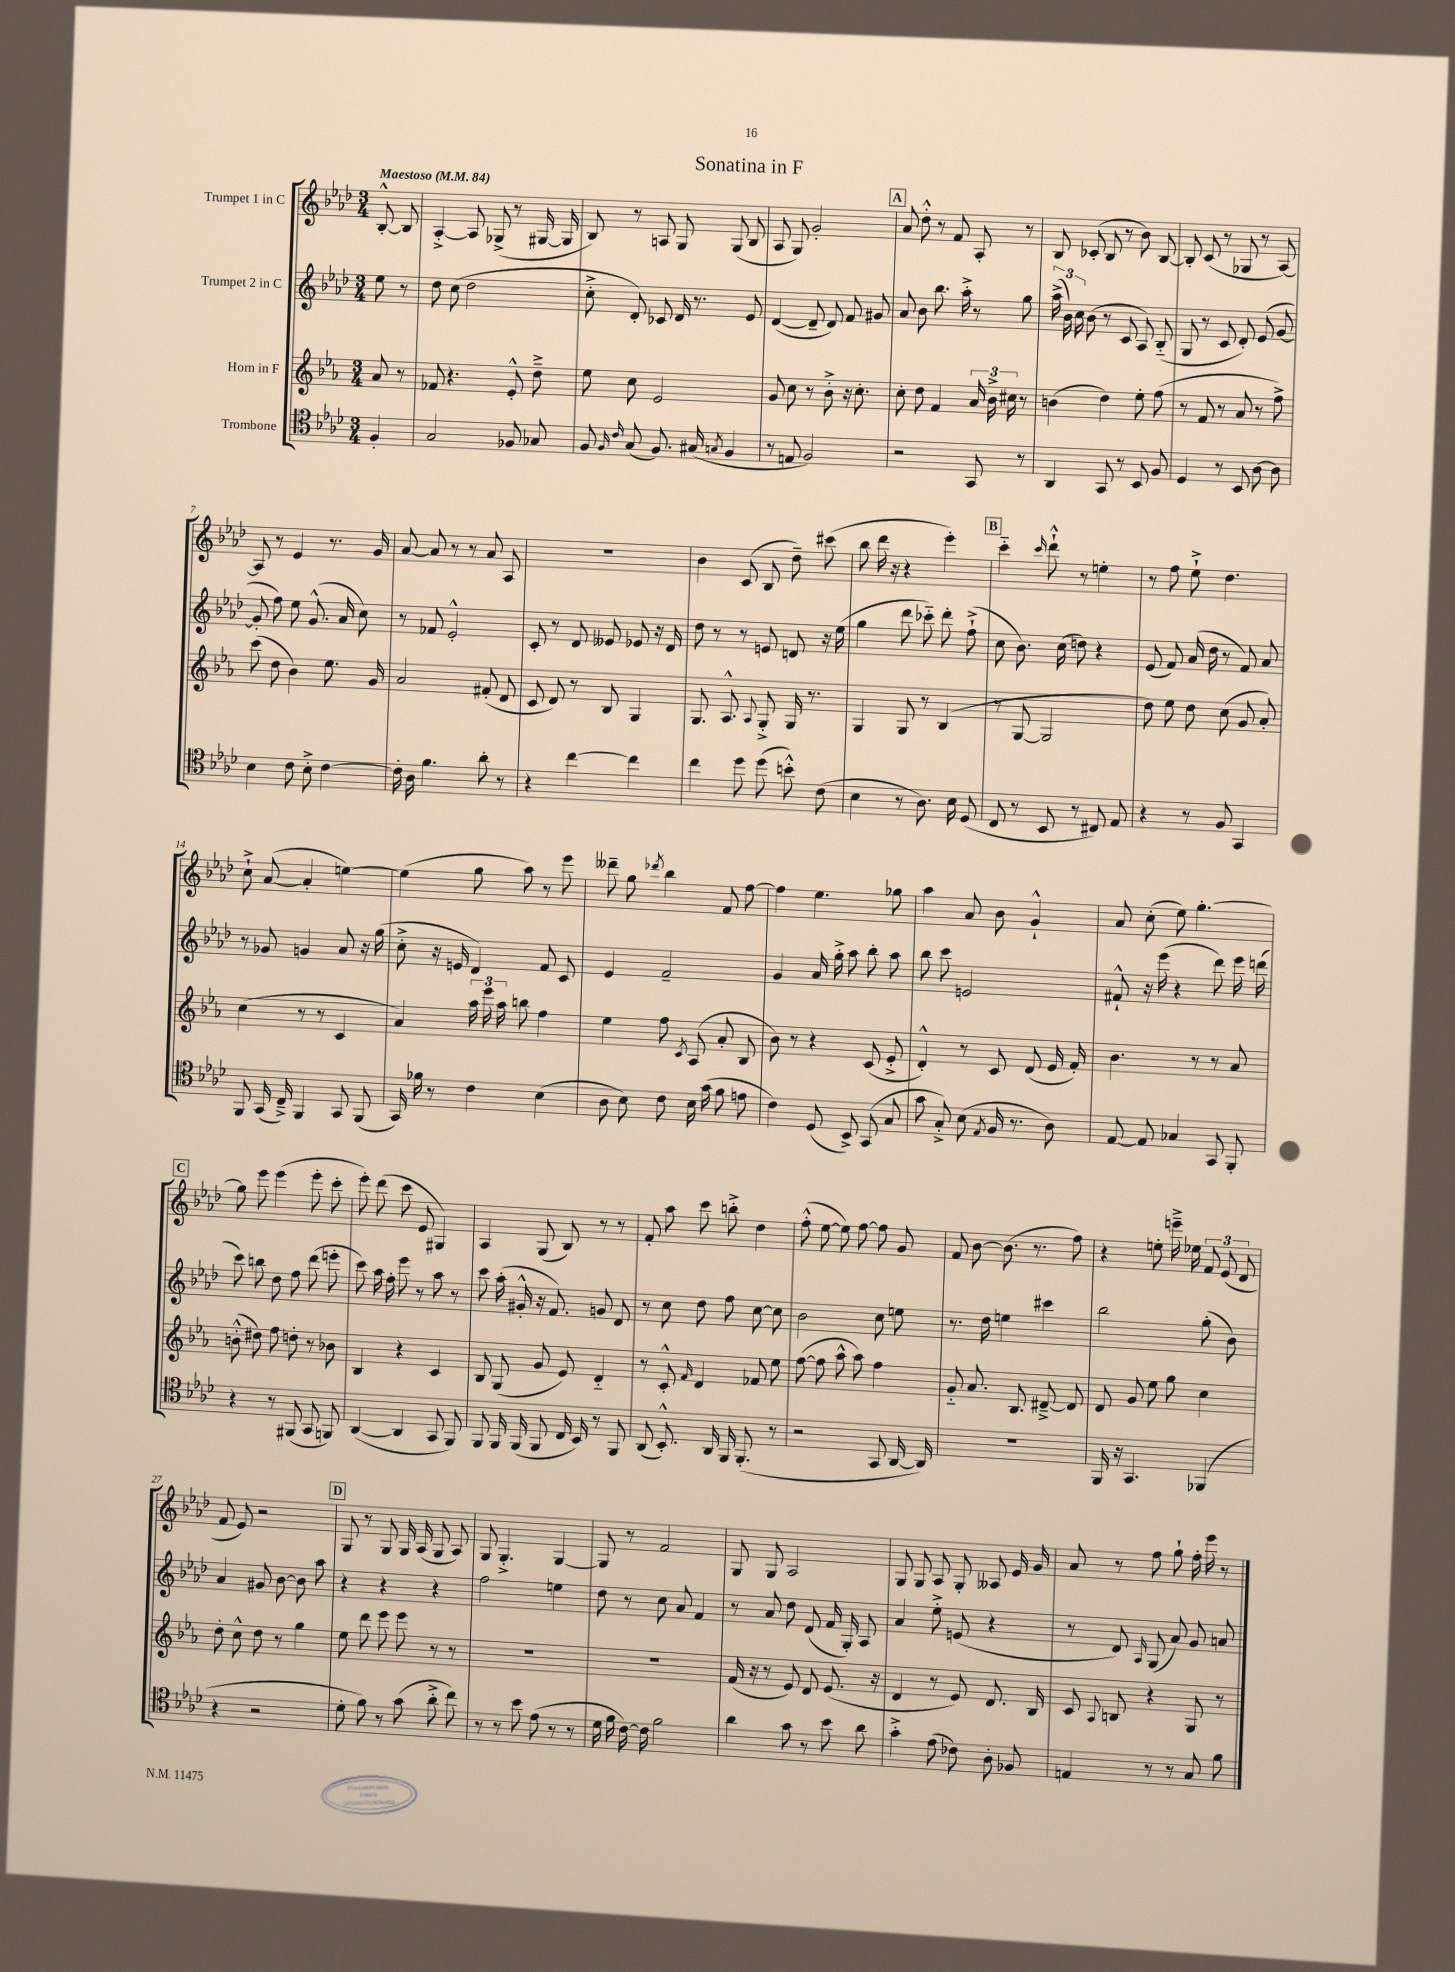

**kern	**kern	**kern	**kern
*staff4	*staff3	*staff2	*staff1
*clefC4	*clefG2	*clefG2	*clefG2
*k[b-e-a-d-]	*k[b-e-a-]	*k[b-e-a-d-]	*k[b-e-a-d-]
*M3/4	*M3/4	*M3/4	*M3/4
*MM84	*MM84	*MM84	*MM84
4F'/	8a-/	8ee-\	[8B-'^^/
.	8r	8r	8B-/]
=	=	=	=
2G/	8f-/	8dd-\	[4A-'^/
.	4.r	(8cc\	.
.	.	2dd-\	8A-/]
.	.	.	(8G-^/
8F-/	8e-'^^/	.	8r
8G-/	8dd~^\	.	[16G#/
.	.	.	16G#/]
=	=	=	=
8F/	8ee-\	8cc'^\	8B-/)
16qqF/	.	.	.
16qqc/	.	.	.
(8G/	8cc\	8d-'/)	8r
8.F/)	2e-/	8c-/	8A/
.	.	16d-/	8G/
(16G#/	.	8.r	.
8qG/	.	.	.
4F/	.	.	(8G/
.	.	8e-/	8B-/
=	=	=	=
8r	8g/	([4d-/	8A-/
8E/	8cc\	.	8G/)
2F/)	8r	8d-~/]	2g'/
.	8b-'^\	8d-/)	.
.	16r	8f/	.
.	8.cc'\	.	.
.	.	8g#/	.
=	=	=	=
2r	8cc'\	8a-/	8a-/
.	8dd\	8b-\	8dd-'^^\
.	4f/	8.bb-\	8r
.	.	.	8f/
.	.	16aa-'^\	.
8GG/	24a-/	8r	8A-'/
.	24b-^\	.	.
.	24cc#\	.	.
8r	8r	8gg\	8r
=	=	=	=
4AA-/	(4b\	(24aa-^\	8B-/
.	.	24b-\)	.
.	.	24cc\	.
.	.	(8b-\	(8c-'/
8GG/	4dd\)	8r	8B-/
8r	.	8c/	8r
8BB-/	8ee-'\	8A-/)	8b-\)
8F/	(8ff\	(8B-'~/	[8B-/
=	=	=	=
4D-/	8r	8G/	8B-'/]
.	8f/	8r	(8c/
8r	8r	8c/	8r
8BB-/	8a-/	8d-'/)	8G-/
[8A-\	8r	(8e-/	8r
8A-\]	8ff^\)	[8g/	[8A-/)
=	=	=	=
4B-\	(8ccc\	8g'/]	8A-/]
.	8dd\	8ff\)	8r
8c\	4b-\)	8ee-\	4e-/
8B-'^\	.	(8.g^^/	.
[4c\	8.ee-\	.	8.r
.	.	16a-/	.
.	.	8cc\)	.
.	16g/	.	16g/
=	=	=	=
16c'\]	2a-/	8r	[8a-/
16A-\	.	.	.
4.f\	.	8f-/	8a-/]
.	.	2e-'^^/	8r
.	.	.	8r
8a-'\	(8f#'/	.	8a-/
8r	8d/	.	8A-/
=	=	=	=
4r	8c/	8c'/	2.r
.	8d/)	8r	.
[4cc\	8r	8d-/	.
.	8B-/	8e--/	.
4cc\]	4G/	8e-/	.
.	.	16r	.
.	.	16d-/	.
=	=	=	=
4cc\	8.G/	8dd-\	4b-\
.	.	8r	.
.	8.A-^^/	.	.
8dd-\	.	8r	(8c/
.	8qqA-/	.	.
(8dd-\	8G'^/	8e/	8B-/
8b'^^\)	16G/	8d/	8dd-~\)
.	8.r	.	.
(8c\	.	16r	(8ccc#\
.	.	(16ee-\	.
=	=	=	=
4B-\	4G/	4gg\	8bb-\
.	.	.	16ddd-\
.	.	.	16r
8r	8G/	8ddd-\	4r
8.A-\)	8r	8ccc-'~\)	.
.	(4B-/	8ddd-'\	4eee-'\)
16B-\	.	.	.
(8D-/	.	(8ff`^\	.
=	=	=	=
8C/	8r	8cc\	4ccc'~\
8r	[8G/	8.b-\)	.
.	.	.	16qqccc/
8BB-/	2G/]	.	8ddd-`^^\
.	.	(16cc\	.
8r	.	8dd\)	8r
8C#/)	.	4r	4ee'\
8E-/	.	.	.
=	=	=	=
4r	8dd\)	(8e-/	8r
.	8ee-\	8f/)	8ff\
8r	8dd\	(16a-/	8ee-`^\
.	.	16dd-\	.
8F/	(8cc\	8r	4.dd-\
4GG/	8g/	8f/)	.
.	8a-'/)	8a-/	.
=	=	=	=
8FF/	(4cc\	8r	8cc`^\
(16GG/	.	8g-/	([8a-/
16C~^/)	.	.	.
4FF/	8r	4g/	4a-'/]
.	8r	.	.
8GG/	4c/	8a-/	[4ee\)
(8FF/	.	16r	.
.	.	(16gg\	.
=	=	=	=
16GG/)	4a-/)	8cc'^\	(4ee\]
16f-\	.	.	.
8r	.	16r	.
.	.	16e/	.
4c\	24aa-\	4d-/)	8gg\
.	24eee-\	.	.
.	24aa-\	.	.
.	8bb\	.	8aa-\)
(4B-\	4ff\	8f/	8r
.	.	8c/	8eee-\
=	=	=	=
8A-\	4ee-\	4e-/	8ddd--~\
8B-\)	.	.	8gg\
.	.	.	8qddd-/
8c\	8ff\	2f~/	4bb-\
.	8qc/	.	.
16B-\	(8A-/	.	.
(16g\	.	.	.
8f\	8a-'/	.	8f/
8e\	8B-/	.	[8ff\
=	=	=	=
4c\)	8b-\)	4g/	4ff\]
.	8r	.	.
(8D-/	4r	16a-/	4.ee-\
.	.	16gg'^\	.
8BB-^/)	.	8aa-\	.
(8GG/	(8c/	8bb-'\	.
8G/	8e-'^/	8aa-\	8gg-\
=	=	=	=
8g\	4d'^^/)	8bb-\	4aa-\
8G'^/)	.	8ccc\	.
(8B-\	8r	2e/	8a-/
8qE-/	.	.	.
16F/	8c/	.	8b-\
8.r	.	.	.
.	(8d/	.	4g`^^/
8A-\)	16e-/	.	.
.	16f'/)	.	.
=	=	=	=
[8E-/	4.b-\	8f#`^^/	8a-/
8E-/]	.	16r	(8cc'\
.	.	(16eee-\	.
4G-/	.	4r	8ee-\)
.	8r	.	[4.gg'\
8GG/	8r	8ddd-\)	.
8FF'/	8a-/	16eee-\	.
.	.	(16ddd\	.
=	=	=	=
4r	(8b'^^\	8ccc\)	8gg\]
.	8dd#\)	8bb\	8eee-\
8r	8ff\	8dd-\	(4eee-\
(8FF#/	8dd'\	8ff\	.
8GG/	8r	(8ddd-\	8eee-'\
8FF/)	8b-\	8eee'\	8ccc'\
=	=	=	=
([4AA-/	4B-/	8ccc\)	8eee-'\)
.	.	16aa-\	(8ddd-\
.	.	16ff'\	.
4AA-/]	4r	8eee-\	8ccc\
.	.	8r	8e-/
8GG/	4c/	8aa-\	4G#/)
8FF/)	.	8r	.
=	=	=	=
8FF/	8B-/	8ccc\	4A-/
16FF/	(8G/	(16aa-'\	.
(16FF/	.	16g#'^^/	.
8FF/	8g/	16r	(8G/
.	.	8.f/)	.
16C/	8e-/)	.	8B-/)
16BB-/)	.	.	.
8r	4d'~/	8g/	8r
8FF/	.	8d-/	8r
=	=	=	=
(8AA-/	8r	8r	8f'/
8.BB-'^^/)	8c'^^/	8cc\	8aa-\
.	16qqf/	.	.
.	4d/	8dd-\	8ccc\
16AA-/	.	.	.
16FF/	.	8ff\	8bb'^\
(8.FF'/	.	.	.
.	8f-/	[8cc\	4dd-\
8r	8ee-\	8cc\]	.
=	=	=	=
2r	([8ff\	2b-\	(8ff'^^\
.	8ff\]	.	[8ee-\
.	8aa-^^\	.	8ee-\])
.	8aa-\)	.	[8ff\
8GG/	4ff\	8cc\	8ff\]
[16AA-/	.	8ee\	8g/
16AA-/])	.	.	.
=	=	=	=
2.r	8g'~/	8.r	8f/
.	8.a-/	.	[8b-\
.	.	16dd-\	.
.	.	4ee\	(8.b-\]
.	8.B-/	.	.
.	.	.	8.r
.	[8d#~^/	4ccc#\	.
.	8d#/]	.	8ff\)
=	=	=	=
16FF/	8d/	2bb-\	4r
16r	.	.	.
4.GG/	8g/	.	.
.	8ee-\	.	8ee'\
.	8gg\	.	16eee~^\
.	.	.	16ee-\
(4FF-/	4cc\	(8gg'\	12f/
.	.	.	(12e-/
.	.	8b-\)	.
.	.	.	12d-/
=	=	=	=
4r	8dd'\	4a-/	8f/
.	8cc^^\	.	8e-/)
2r	8dd\	8g#/	2r
.	8r	[8b-\	.
.	4gg\	8b-\]	.
.	.	8aa-\	.
=	=	=	=
8d-'\	8ee-\	4r	8G/
8f\)	8ddd\	.	8r
8r	8eee-\	4r	8G/
(8g\	8eee-\	.	16G/
.	.	.	(16A-/
8a-'^\	8r	4r	8G/
8cc\)	8r	.	8A-/)
=	=	=	=
8r	2.r	2ff\	8G/
8r	.	.	4.G'^/
8b-\	.	.	.
(8e-\	.	.	.
8r	.	4ee\	[4G/
8r	.	.	.
=	=	=	=
16d-\	2.r	8dd-\	8G/]
16f\	.	.	.
[16c\)	.	8r	8r
16c\]	.	.	.
2f\	.	8cc\	2f/
.	.	8a-/	.
.	.	4f/	.
=	=	=	=
4a-\	(16f/	8r	8G/
.	16r	.	.
.	8r	8a-/	8G/
8g\	8e-/)	8dd-\	2A-/
8r	8d/	(8d-/	.
8b-\	(8.e-/	16f/	.
.	.	16G'/)	.
8a-\	.	8A-/	.
.	16r	.	.
=	=	=	=
4g'^\	4d/	4a-/	8G/
.	.	.	8G/
(8e-\	8r	8ee-'^\	8A-/
8c-\)	8e-/)	(8e/	8G'/
8A-'\	8.d/	4r	8A--/
8F-/	.	.	16e-/
.	16B-/	.	16g/
=	=	=	=
4E/	8c/	8r	8a-/
.	8qqA-/	.	.
.	8B/	8d-/)	8r
.	.	16qqA-/	.
8r	4r	(8G/	8ff\
8r	.	8a-/)	8gg`\
8G/	8G/	8g/	16ff'\
.	.	.	16eee-\
8f\	8r	8a/	8r
==	==	==	==
*-	*-	*-	*-
